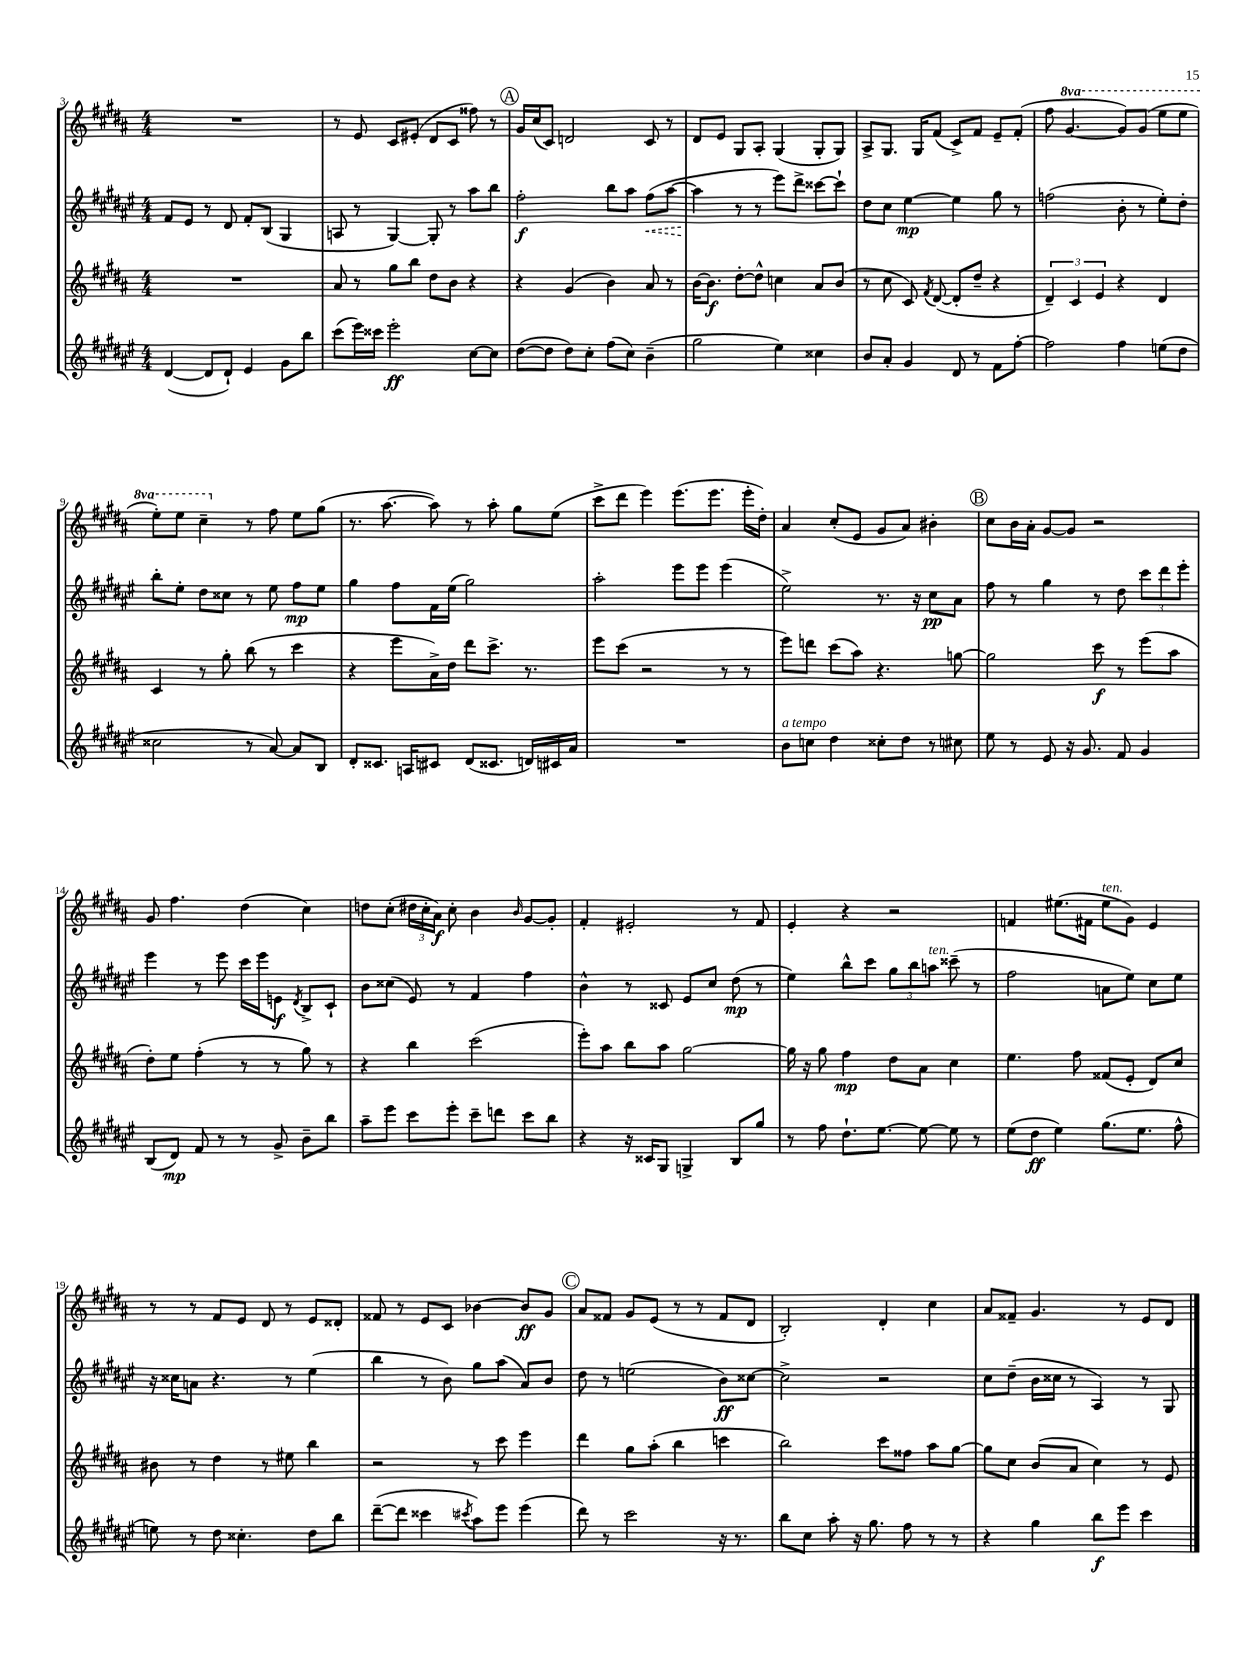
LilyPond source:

<<
\new StaffGroup <<
\new Staff = "s0" {
    \clef treble \key b \major \numericTimeSignature \time 4/4 \set Staff.ottavationMarkups = #ottavation-simple-ordinals
    \autoBeamOff R1 |
    r8 e'8 cis'8[ eis'8]-.( dis'8[ cis'8] fisis''8) r8 |
    \mark \markup { \circle "A" } gis'16[ cis''16( cis'8]) d'2 cis'8 r8 |
    dis'8[ e'8] gis8[ ais8]-. gis4( gis8[-. gis8]) |
    ais8[-> gis8.] gis16[ fis'8]( cis'8[->) fis'8] e'8[-- fis'8]-.( |
    fis''8 \ottava #1 gis''4.~ gis''8[) gis''8]( e'''8[ e'''8] |
    e'''8[-.) e'''8] cis'''4-- \ottava #0 r8 fis''8 e''8[ gis''8]( |
    r8. ais''8.~ ais''8) r8 ais''8-. gis''8[ e''8]( |
    cis'''8[-> dis'''8] e'''4) e'''8.[( e'''8.] e'''16[-. dis''16]-.) |
    ais'4 cis''8[-.( e'8] gis'8[ ais'8]) bis'4-. |
    \mark \markup { \circle "B" } cis''8[ b'16 ais'16]-. gis'8[~ gis'8] r2 |
    gis'8 fis''4. dis''4( cis''4) |
    d''8[ cis''8]-.( \tuplet 3/2 { dis''16[ cis''16-. ais'16]\f) } cis''8-. b'4 \grace { b'16 } gis'8[~ gis'8]-. |
    fis'4-. eis'2-. r8 fis'8 |
    e'4-. r4 r2 |
    f'4 eis''8.[( fis'16] eis''8[^\markup { \italic "ten." } gis'8]) e'4 |
    r8 r8 fis'8[ e'8] dis'8 r8 e'8[ disis'8]-. |
    fisis'8 r8 e'8[ cis'8] bes'4~ bes'8[\ff gis'8] |
    \mark \markup { \circle "C" } ais'8[ fisis'8] gis'8[ e'8]( r8 r8 fisis'8[ dis'8] |
    b2-.) dis'4-. cis''4 |
    ais'8[ fisis'8]-- gis'4. r8 e'8[ dis'8] \bar "|." |
}
\new Staff = "s1" {
    \clef treble \key fis \major \numericTimeSignature \time 4/4
    \autoBeamOff fis'8[ eis'8] r8 dis'8 fis'8[-. b8]( gis4 |
    a8 r8 gis4~) gis8-. r8 ais''8[ b''8] |
    \mark \markup { \circle "A" } fis''2-.\f b''8[ ais''8] \once \override Hairpin.style = #'dashed-line fis''8[\<( ais''8]~ |
    ais''4\! r8 r8 eis'''8[) dis'''8]-> cisis'''8[~ cisis'''8]-! |
    dis''8[ cis''8] eis''4~\mp eis''4 gis''8 r8 |
    f''2( b'8-. r8 eis''8[-.) dis''8]-. |
    b''8[-. eis''8]-. dis''8[ cisis''8] r8 eis''8 fis''8[\mp eis''8] |
    gis''4 fis''8[ fis'16 eis''16]( gis''2) |
    ais''2-. eis'''8[ eis'''8] eis'''4( |
    eis''2->) r8. r16 cis''8[\pp ais'8] |
    \mark \markup { \circle "B" } fis''8 r8 gis''4 r8 dis''8 \tuplet 3/2 { cis'''8[ dis'''8 eis'''8]-. } |
    eis'''4 r8 eis'''8 cis'''16[ eis'''16 e'8]\f \acciaccatura { dis'8 } b8[-> cis'8]-! |
    b'8[ cisis''8]( eis'8) r8 fis'4 fis''4 |
    b'4-^ r8 cisis'8 eis'8[ cis''8] dis''8\mp( r8 |
    eis''4) b''8[-^ cis'''8] \tuplet 3/2 { gis''8[ b''8 a''8]^\markup { \italic "ten." } } cisis'''8--( r8 |
    fis''2 a'8[ eis''8]) cis''8[ eis''8] |
    r16 cisis''16[ a'8] r4. r8 eis''4( |
    b''4 r8 b'8) gis''8[ ais''8]( ais'8[) b'8] |
    \mark \markup { \circle "C" } dis''8 r8 e''2( b'8[\ff) cisis''8]~ |
    cisis''2-> r2 |
    cis''8[ dis''8]--( b'16[ cisis''16] r8 ais4) r8 gis8 \bar "|." |
}
\new Staff = "s2" {
    \clef treble \key b \major \numericTimeSignature \time 4/4
    \autoBeamOff R1 |
    ais'8 r8 gis''8[ b''8] dis''8[ b'8] r4 |
    \mark \markup { \circle "A" } r4 gis'4( b'4) ais'8 r8 |
    b'16[~ b'8.]\f dis''8[~-. dis''8]-^ c''4 ais'8[ b'8]( |
    r8 cis''8 cis'8) \acciaccatura { fis'8 } dis'8~( dis'8[-. dis''8]-- r4 |
    \tuplet 3/2 { dis'4--) cis'4 e'4 } r4 dis'4 |
    cis'4 r8 gis''8-. b''8( r8 cis'''4 |
    r4 e'''8[ ais'16->) dis''16] dis'''8[ cis'''8.]-> r8. |
    e'''8[ cis'''8]( r2 r8 r8 |
    e'''8[) d'''8] cis'''8[( ais''8]) r4. g''8~ |
    \mark \markup { \circle "B" } g''2 cis'''8\f r8 e'''8[( ais''8] |
    dis''8[-.) e''8] fis''4-.( r8 r8 gis''8) r8 |
    r4 b''4 cis'''2( |
    e'''8[-.) ais''8] b''8[ ais''8] gis''2~ |
    gis''16 r16 gis''8 fis''4\mp dis''8[ ais'8] cis''4 |
    e''4. fis''8 fisis'8[( e'8]-. dis'8[) cis''8] |
    bis'8 r8 dis''4 r8 eis''8 b''4 |
    r2 r8 cis'''8 e'''4 |
    \mark \markup { \circle "C" } dis'''4 gis''8[ ais''8]-.( b''4 c'''4 |
    b''2) cis'''8[ fisis''8] ais''8[ gis''8]~ |
    gis''8[ cis''8] b'8[( ais'8] cis''4) r8 e'8 \bar "|." |
}
\new Staff = "s3" {
    \clef treble \key fis \major \numericTimeSignature \time 4/4
    \autoBeamOff dis'4~( dis'8[ dis'8]-!) eis'4 gis'8[ b''8] |
    cis'''8[( eis'''16) cisis'''16] eis'''2-.\ff cis''8[~ cis''8] |
    \mark \markup { \circle "A" } dis''8[~( dis''8] dis''8[) cis''8]-. fis''8[( cis''8]) b'4--( |
    gis''2 eis''4) cisis''4 |
    b'8[ ais'8]-. gis'4 dis'8 r8 fis'8[ fis''8]~-. |
    fis''2 fis''4 e''8[( dis''8] |
    cisis''2 r8 ais'8~) ais'8[ b8] |
    dis'8[-. cisis'8.] a16[ cis'8] dis'8[( cisis'8.] d'16[) cis'16 ais'16] |
    R1 |
    b'8[^\markup { \italic "a tempo" } c''8] dis''4 cisis''8[-. dis''8] r8 cis''8 |
    \mark \markup { \circle "B" } eis''8 r8 eis'8 r16 gis'8. fis'8 gis'4 |
    b8[( dis'8]\mp) fis'8 r8 r8 gis'8-> b'8[-- b''8] |
    ais''8[-- eis'''8] cis'''8[ eis'''8]-. cis'''8[-- d'''8] cis'''8[ b''8] |
    r4 r16 cisis'16[ gis8] g4-> b8[ gis''8] |
    r8 fis''8 dis''8.[-! eis''8.]~ eis''8~ eis''8 r8 |
    eis''8[( dis''8]\ff eis''4) gis''8.[( eis''8.] fis''8-^ |
    e''8) r8 dis''8 cisis''4.-. dis''8[ b''8] |
    dis'''8[~--( dis'''8] cisis'''4 \acciaccatura { cis'''8 } ais''8[) eis'''8] eis'''4( |
    \mark \markup { \circle "C" } dis'''8) r8 cis'''2 r16 r8. |
    b''8[ cis''8] ais''8-. r16 gis''8. fis''8 r8 r8 |
    r4 gis''4 b''8[\f eis'''8] cis'''4 \bar "|." |
}
>>
>>
\layout { \context { \Score currentBarNumber = #3 } }
